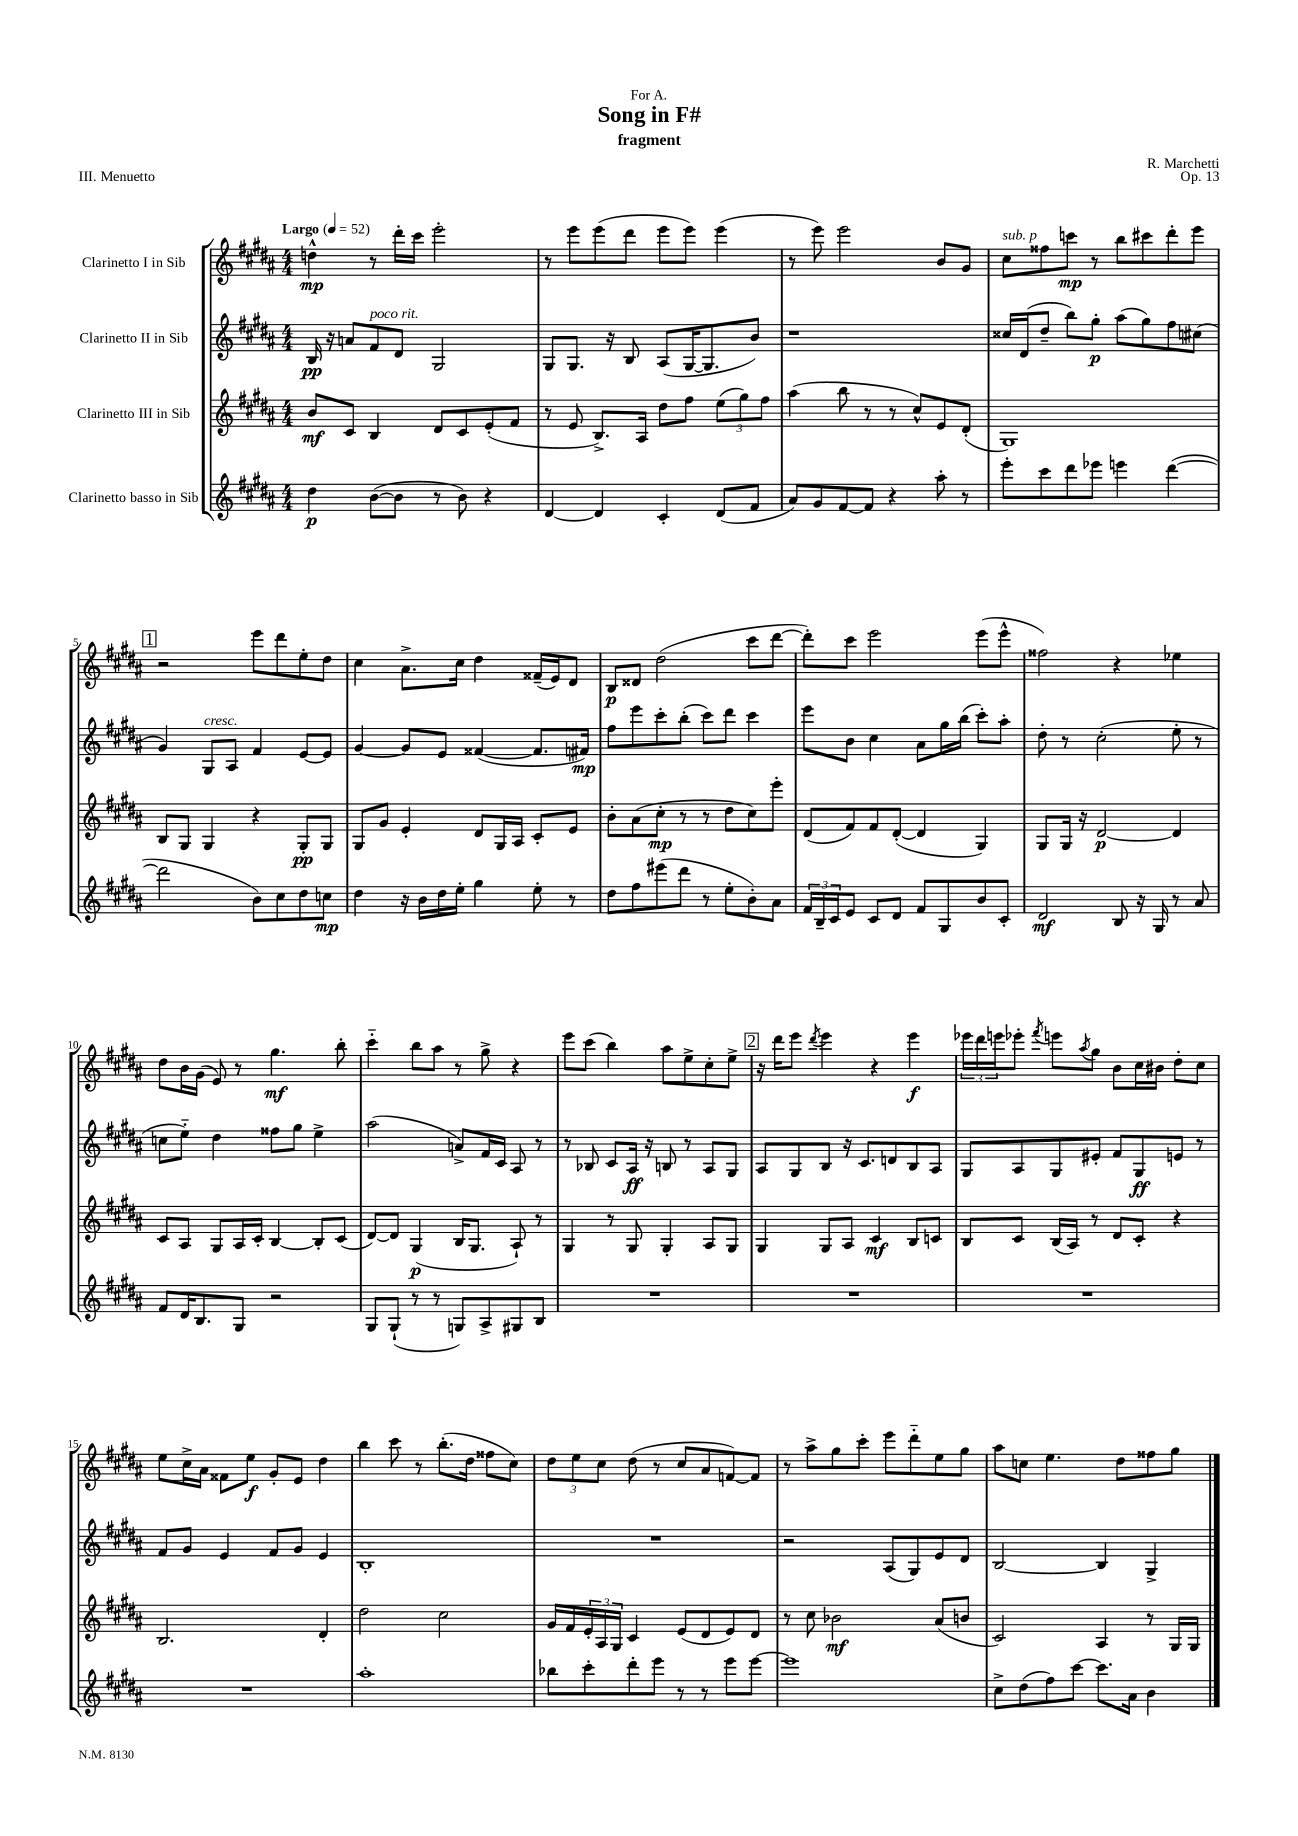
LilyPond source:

\header { title = "Song in F#" composer = "R. Marchetti" subtitle = "fragment" dedication = "For A." opus = "Op. 13" piece = "III. Menuetto" }
<<
\new StaffGroup <<
\new Staff = "s0" \with { instrumentName = "Clarinetto I in Sib" } {
    \clef treble \key b \major \numericTimeSignature \time 4/4 \tempo "Largo" 4 = 52
    d''4-^\mp r8 dis'''16-. cis'''16 e'''2-. |
    r8 e'''8 e'''8( dis'''8 e'''8 e'''8) e'''4( |
    r8 e'''8) e'''2 b'8 gis'8 |
    cis''8^\markup { \italic "sub. p" } fisis''8 c'''8\mp r8 b''8 cis'''8 dis'''8-. e'''8 |
    \mark \markup { \box "1" } r2 e'''8 dis'''8 e''8-. dis''8 |
    cis''4 ais'8.-> cis''16 dis''4 fisis'16--( e'16) dis'8 |
    b8\p disis'8 dis''2( cis'''8 dis'''8~ |
    dis'''8-.) cis'''8 e'''2 e'''8( e'''8-^ |
    fisis''2) r4 ees''4 |
    dis''8 b'16 gis'16( e'8) r8 gis''4.\mf b''8-. |
    cis'''4-_ b''8 ais''8 r8 gis''8-> r4 |
    e'''8 cis'''8( b''4) ais''8 e''8-> cis''8-. e''8-> |
    \mark \markup { \box "2" } r16 dis'''16 e'''8 \acciaccatura { dis'''8 } e'''4 r4 e'''4\f |
    \tuplet 3/2 { ees'''16 dis'''16 e'''16 } ees'''8-. \acciaccatura { fis'''8 } e'''8 \acciaccatura { ais''8 } gis''8 b'8 cis''16 bis'16 dis''8-. cis''8 |
    e''8 cis''16-> ais'16 fisis'8 e''8\f gis'8-. e'8 dis''4 |
    b''4 cis'''8 r8 b''8.-.( dis''16 fisis''8 cis''8) |
    \tuplet 3/2 { dis''8 e''8 cis''8 } dis''8( r8 cis''8 ais'8 f'8~) f'8 |
    r8 ais''8-> gis''8 cis'''8-. e'''8 dis'''8-_ e''8 gis''8 |
    ais''8 c''8 e''4. dis''8 fisis''8 gis''8 \bar "|." |
}
\new Staff = "s1" \with { instrumentName = "Clarinetto II in Sib" } {
    \clef treble \key b \major \numericTimeSignature \time 4/4
    b16\pp r16 a'8 fis'8^\markup { \italic "poco rit." } dis'8 gis2 |
    gis8 gis8. r16 b8 ais8( gis16~ gis8. b'8) |
    r1 |
    cisis''16 dis'16( dis''8-- b''8) gis''8-.\p ais''8( gis''8) fis''8 cis''8( |
    \mark \markup { \box "1" } gis'4) gis8^\markup { \italic "cresc." } ais8 fis'4 e'8~ e'8 |
    gis'4~ gis'8 e'8 fisis'4~( fisis'8. fis'16\mp) |
    fis''8 e'''8 cis'''8-. b''8-.( cis'''8) dis'''8 cis'''4 |
    e'''8 b'8 cis''4 ais'8 gis''16 b''16( cis'''8-.) ais''8-. |
    dis''8-. r8 cis''2-.( e''8-. r8 |
    c''8 e''8-_) dis''4 fisis''8 gis''8 e''4-> |
    ais''2( a'8->) fis'16 cis'16 ais8 r8 |
    r8 bes8 cis'8 ais16\ff r16 b8 r8 ais8 gis8 |
    \mark \markup { \box "2" } ais8 gis8 b8 r16 cis'8. d'8 b8 ais8 |
    gis8 ais8 gis8 eis'8-. fis'8 gis8\ff e'8 r8 |
    fis'8 gis'8 e'4 fis'8 gis'8 e'4 |
    b1-. |
    R1 |
    r2 ais8( gis8) e'8 dis'8 |
    b2~ b4 gis4-> \bar "|." |
}
\new Staff = "s2" \with { instrumentName = "Clarinetto III in Sib" } {
    \clef treble \key b \major \numericTimeSignature \time 4/4
    b'8\mf cis'8 b4 dis'8 cis'8 e'8-.( fis'8 |
    r8 e'8 b8.->) ais16 dis''8 fis''8 \tuplet 3/2 { e''8( gis''8) fis''8 } |
    ais''4( b''8 r8 r8 cis''8-^) e'8 dis'8-.( |
    gis1) |
    \mark \markup { \box "1" } b8 gis8 gis4 r4 gis8-.\pp gis8 |
    gis8 gis'8 e'4-. dis'8 gis16 ais16 cis'8-. e'8 |
    b'8-. ais'8( cis''8-.\mp r8 r8 dis''8 cis''8) e'''8-. |
    dis'8( fis'8) fis'8 dis'8~-.( dis'4 gis4) |
    gis8 gis16 r16 dis'2~\p dis'4 |
    cis'8 ais8 gis8 ais16 cis'16-. b4~ b8-. cis'8( |
    dis'8~) dis'8 gis4\p( b16 gis8. ais8-!) r8 |
    gis4 r8 gis8 gis4-. ais8 gis8 |
    \mark \markup { \box "2" } gis4 gis8 ais8 cis'4\mf b8 c'8 |
    b8 cis'8 b16( ais16) r8 dis'8 cis'8-. r4 |
    b2. dis'4-. |
    dis''2 cis''2 |
    gis'16 fis'16 \tuplet 3/2 { e'16-. ais16 gis16 } cis'4 e'8( dis'8 e'8) dis'8 |
    r8 cis''8 bes'2\mf ais'8( b'8 |
    cis'2) ais4 r8 gis16 gis16 \bar "|." |
}
\new Staff = "s3" \with { instrumentName = "Clarinetto basso in Sib" } {
    \clef treble \key b \major \numericTimeSignature \time 4/4
    dis''4\p b'8~( b'8 r8 b'8) r4 |
    dis'4~ dis'4 cis'4-. dis'8( fis'8 |
    ais'8) gis'8 fis'8~ fis'8 r4 ais''8-. r8 |
    e'''8-. cis'''8 dis'''8 ees'''8 e'''4 dis'''4~( |
    \mark \markup { \box "1" } dis'''2 b'8) cis''8 dis''8 c''8\mp |
    dis''4 r16 b'16 dis''16 e''16-. gis''4 e''8-. r8 |
    dis''8 fis''8 eis'''8( dis'''8 r8 e''8-. b'8-.) ais'8 |
    \tuplet 3/2 { fis'16 b16-- cis'16 } e'8 cis'8 dis'8 fis'8 gis8 b'8 cis'8-. |
    dis'2\mf b8 r16 gis16 r8 ais'8 |
    fis'8 dis'16 b8. gis8 r2 |
    gis8 gis8-!( r8 r8 g8) ais8-> gis8 b8 |
    R1 |
    \mark \markup { \box "2" } R1 |
    R1 |
    R1 |
    ais''1-. |
    bes''8 cis'''8-. dis'''8-. e'''8 r8 r8 e'''8 e'''8~ |
    e'''1 |
    cis''8-> dis''8( fis''8) cis'''8~ cis'''8. ais'16 b'4 \bar "|." |
}
>>
>>
